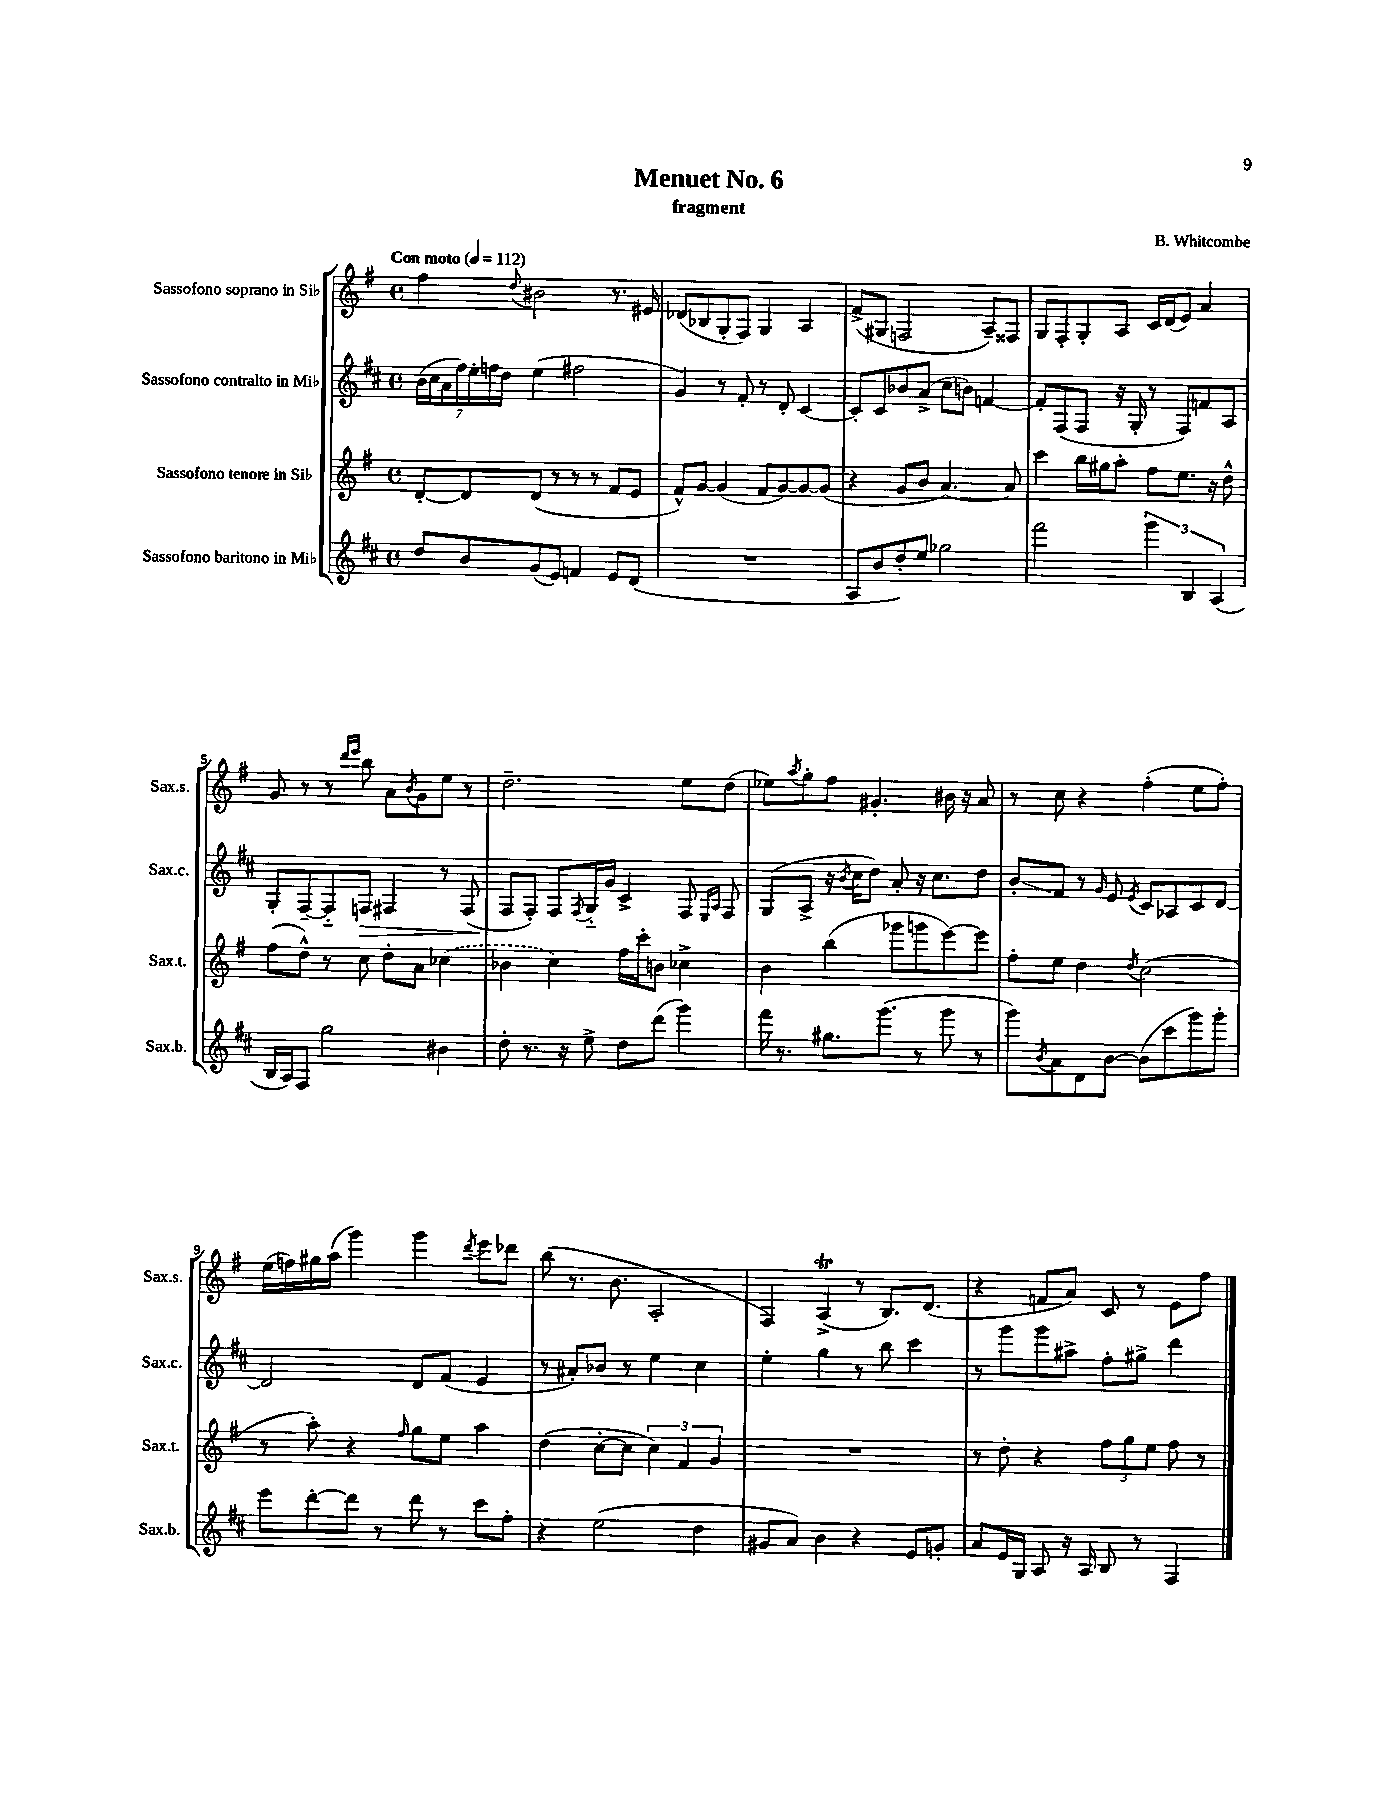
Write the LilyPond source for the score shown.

\header { title = "Menuet No. 6" composer = "B. Whitcombe" subtitle = "fragment" }
<<
\new StaffGroup <<
\new Staff = "s0" \with { instrumentName = "Sassofono soprano in Sib" shortInstrumentName = "Sax.s." } {
    \clef treble \key g \major \defaultTimeSignature \time 4/4 \tempo "Con moto" 4 = 112
    fis''4 \appoggiatura { d''8 } bis'2 r8. eis'16 |
    des'8( bes8 g8-. fis8) g4 a4 |
    fis'8->( gis8 f2 a8--) fisis8 |
    g8 fis8-. g8-. a8 c'16 d'16( e'8) a'4 |
    g'8 r8 r8 \grace { d'''16 e'''16 } b''8 a'8 \acciaccatura { b'8 } g'8 e''8 r8 |
    d''2.-- e''8 d''8( |
    ees''8) \acciaccatura { a''8 } g''8-. fis''8 gis'4.-. bis'16 r16 a'8 |
    r8 c''8 r4 fis''4-.( e''8 fis''8-.) |
    e''16( f''16) gis''16 a''16( g'''4) g'''4 \acciaccatura { d'''8 } e'''8 des'''8 |
    b''8( r8. b'8. a2-. |
    fis4) a4->\trill( r8 b8.) d'8.( |
    r4 f'8 a'8) c'8 r8 e'8 fis''8 \bar "|." |
}
\new Staff = "s1" \with { instrumentName = "Sassofono contralto in Mib" shortInstrumentName = "Sax.c." } {
    \clef treble \key d \major \defaultTimeSignature \time 4/4
    \tuplet 7/4 { b'16( cis''16 a'16 fis''16) e''16-. f''16 d''16 } e''4( fis''2 |
    g'4) r8 fis'8-. r8 d'8-. cis'4~ |
    cis'8-. cis'8 bes'8 a'8->( cis''8 b'8) f'4~ |
    f'8-. fis8( fis8 r16 g16-. r8 fis8) f'8 a8 |
    g8-. fis8~-- fis8-_ f8\> fis4 r8 fis8( |
    fis8\! fis8-.) fis8 \acciaccatura { fis8 } g16-_ g'16 cis'4-> fis8 \grace { e16 a16 } fis8 |
    g8( a8-> r16 \acciaccatura { b'8 } cis''16 d''8) a'8-. r16 cis''8. d''8 |
    b'8-.\glissando fis'8 r8 \grace { g'16 } e'8 \acciaccatura { e'8 } cis'8 aes8 cis'8 d'8~ |
    d'2 d'8 fis'8( e'4 |
    r8 ais'8-.) bes'8 r8 e''4 cis''4 |
    e''4-. g''4 r8 b''8 cis'''4 |
    r8 g'''8 g'''8 ais''8-> fis''8-. gis''8-> d'''4 \bar "|." |
}
\new Staff = "s2" \with { instrumentName = "Sassofono tenore in Sib" shortInstrumentName = "Sax.t." } {
    \clef treble \key g \major \defaultTimeSignature \time 4/4
    d'8~-. d'8 d'8( r8 r8 r8 fis'8 e'8 |
    fis'8-^) g'8~ g'4( fis'8 g'8~) g'8~ g'8( |
    r4 g'8 b'8 a'4.~) a'8 |
    c'''4 b''16 gis''16 a''8-. fis''8 e''8. r16 d''8-^ |
    fis''8( d''8-^) r8 c''8 d''8-. a'8 \once \slurDashed ces''4( |
    bes'4 c''4) fis''16 c'''16-. b'8 ces''4-> |
    b'4 b''4( ges'''8 g'''8 e'''8~) e'''8 |
    fis''8-. e''8 d''4 \acciaccatura { d''8 } c''2( |
    r8 a''8-.) r4 \grace { fis''16 } g''8 e''8 a''4 |
    d''4( c''8~-. c''8 \tuplet 3/2 { c''4) fis'4 g'4 } |
    R1 |
    r8 d''8-. r4 \tuplet 3/2 { fis''8 g''8 e''8 } fis''8 r8 \bar "|." |
}
\new Staff = "s3" \with { instrumentName = "Sassofono baritono in Mib" shortInstrumentName = "Sax.b." } {
    \clef treble \key d \major \defaultTimeSignature \time 4/4
    d''8 b'8 g'8( e'8) f'4 e'8 d'8( |
    R1 |
    a8 b'8 d''8-.) e''8 ges''2 |
    fis'''2 \tuplet 3/2 { g'''4 b4 a4( } |
    b16 a16) fis8 g''2 bis'4 |
    d''8-. r8. r16 e''8-> d''8 d'''8( g'''4) |
    fis'''16 r8. gis''8. g'''8.( r8 g'''8 r8 |
    g'''8) \acciaccatura { b'8 } a'8 d'8 b'8~ b'8( cis'''8 g'''8) g'''8-. |
    e'''8 d'''8~-. d'''8 r8 d'''8 r8 cis'''8 fis''8-. |
    r4 e''2( d''4 |
    gis'8 a'8) b'4 r4 e'8 g'8-. |
    a'8 e'16 g16 a8 r16 a16 b8 r8 fis4 \bar "|." |
}
>>
>>
